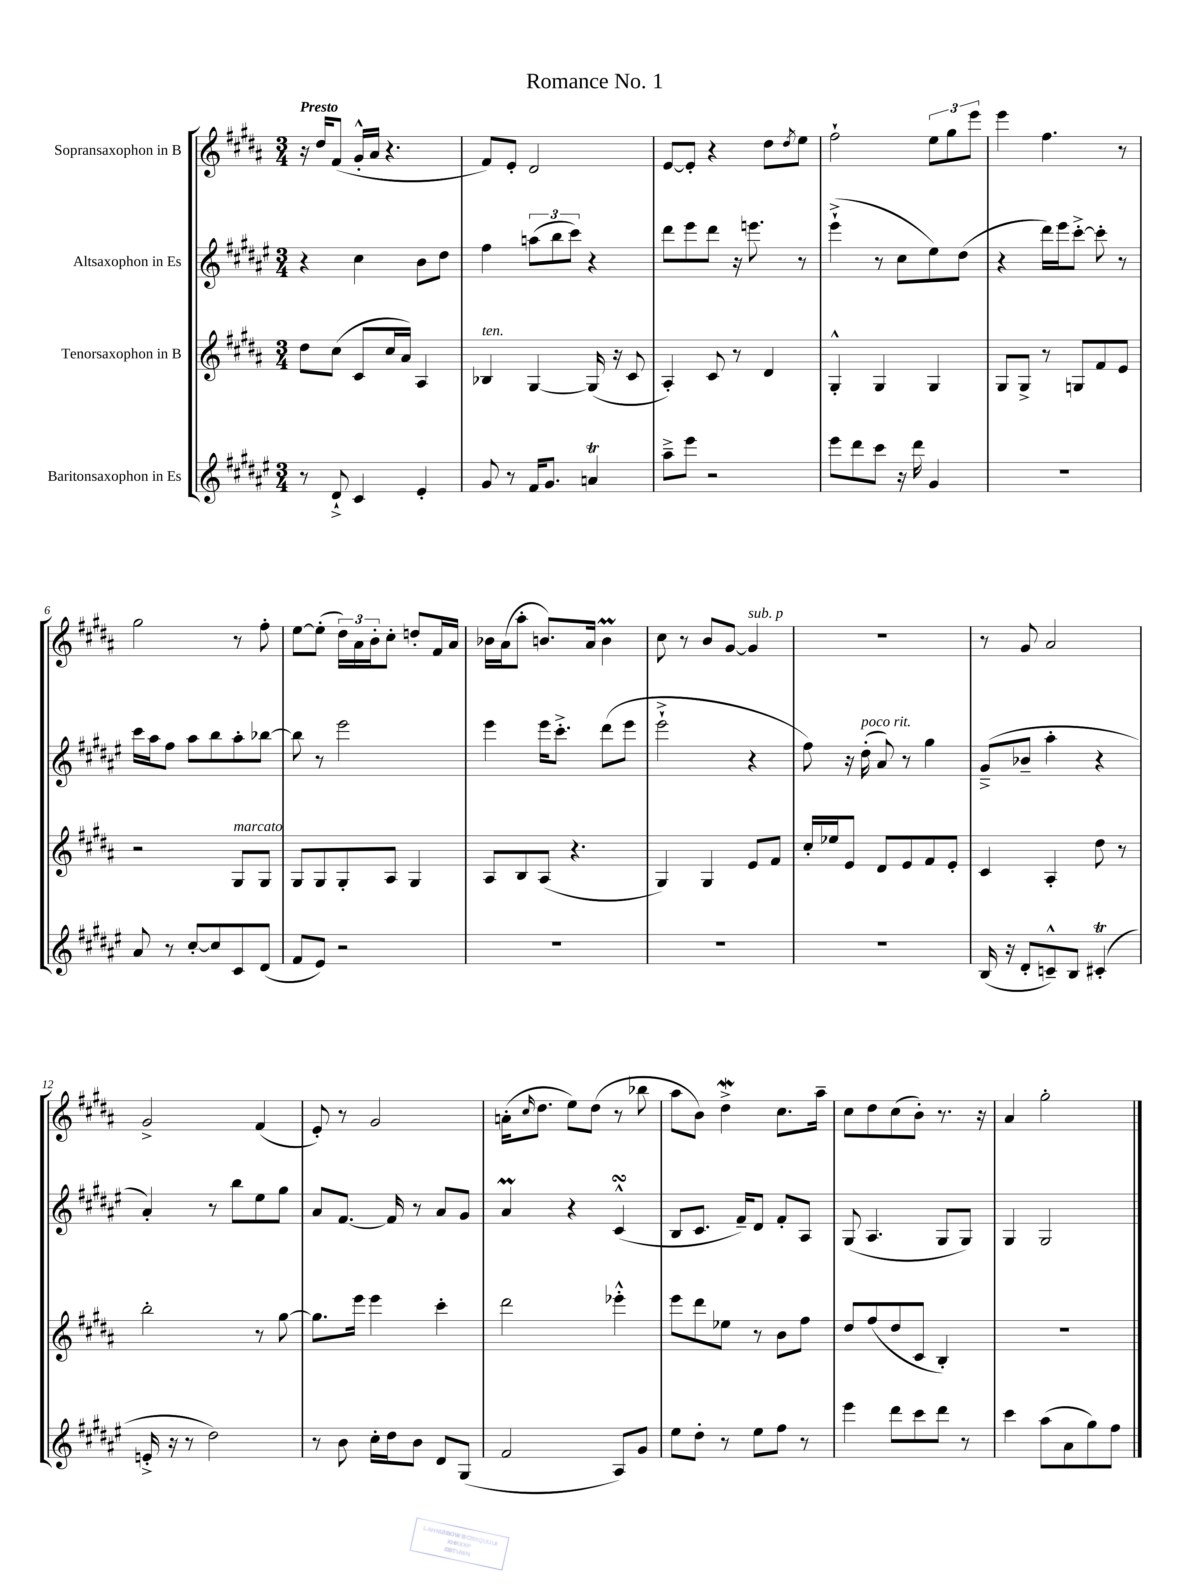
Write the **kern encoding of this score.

**kern	**kern	**kern	**kern
*part4	*part3	*part2	*part1
*staff4	*staff3	*staff2	*staff1
*I"Baritonsaxophon in Es	*I"Tenorsaxophon in B	*I"Altsaxophon in Es	*I"Sopransaxophon in B
*clefG2	*clefG2	*clefG2	*clefG2
*k[f#c#g#d#a#e#]	*k[f#c#g#d#a#]	*k[f#c#g#d#a#e#]	*k[f#c#g#d#a#]
*M3/4	*M3/4	*M3/4	*M3/4
=1	=1	=1	=1
!	!	!	!LO:TX:a:B:t=Presto
8r	8dd#\L	4r	16r
.	.	.	16dd#/KL
8d#`^/	(8cc#\J	.	(8f#/J
4c#/	8c#/L	4cc#\	16g#'^^/LL
.	.	.	16a#/JJ
.	16cc#/L	.	4.r
.	16a#/JJ)	.	.
4e#'/	4A#/	8b\L	.
.	.	8dd#\J	.
=2	=2	=2	=2
!	!LO:TX:a:i:t=ten.	!	!
8g#/	4B-X/	4ff#\	8f#/L)
8r	.	.	8e'/J
16f#/KL	[4G#/	(12aan\L	2d#/
8.g#/J	.	.	.
.	.	12bb\	.
.	.	12ccc#\J)	.
4anT/	(16G#/]	4r	.
.	16r	.	.
.	8c#/	.	.
=3	=3	=3	=3
8aa#~^\L	4A#'/)	8ddd#\L	[8e/L
8eee#\J	.	8eee#\	8e'/J]
2r	8c#/	8ddd#\J	4r
.	8r	16r	.
.	.	8.eeen\	.
.	4d#/	.	8dd#\L
.	.	.	8qdd#/
.	.	8r	8ee\J
=4	=4	=4	=4
8eee#\L	4G#'^^/	(4eee#`^\	2ff#`\
8ddd#\	.	.	.
8ccc#\J	4G#/	8r	.
16r	.	8cc#\L	.
16ddd#\	.	.	.
4g#/	4G#/	8ee#\)	12ee\L
.	.	.	12gg#\
.	.	(8dd#\J	.
.	.	.	12eee\J
=5	=5	=5	=5
2.r	8G#/L	4r	4eee\
.	8G#^/J	.	.
.	8r	16ddd#\LL)	4.ff#\
.	.	16eee#\J	.
.	8Gn/L	[8ccc#'^\J	.
.	8f#/	8ccc#'\]	.
.	8e/J	8r	8r
!!LO:LB:g=z
=6	=6	=6	=6
8a#/	2r	16ccc#\LL	2gg#\
.	.	16aa#\J	.
8r	.	8ff#\J	.
[8cc#'/L	.	8aa#\L	.
8cc#/]	.	8bb\	.
!	!LO:TX:a:i:t=marcato	!	!
8c#/	8G#/L	8aa#'\	8r
(8d#/J	8G#/J	[8bb-X\J	8ff#'\
=7	=7	=7	=7
8f#/L	8G#/L	8bb-\]	[8ee\L
8e#/J)	8G#/	8r	(8ee'\J]
2r	8G#'/	2eee#\	24dd#\LL)
.	.	.	24a#\
.	.	.	24b'\J
.	8A#/J	.	8cc#'\J
.	4G#/	.	8ddn'/L
.	.	.	16f#/L
.	.	.	16a#/JJ
=8	=8	=8	=8
2.r	8A#/L	4eee#\	16b-X\LL
.	.	.	(16a#\J
.	8B/	.	8aa#'\J
.	(8A#/J	16eee#\KL	8.bn/L)
.	.	8.ccc#'^\J	.
.	4.r	.	.
.	.	.	16a#/Jk
.	.	(8ddd#\L	4bM\
.	.	8eee#\J	.
=9	=9	=9	=9
2.r	4G#/)	2eee#`^\	8cc#\
.	.	.	8r
.	4G#/	.	8b/L
.	.	.	[8g#/J
!	!	!	!LO:TX:a:i:t=sub. p
.	8e/L	4r	4g#/]
.	8f#/J	.	.
=10	=10	=10	=10
2.r	16cc#'/LL	8ff#\)	2.r
.	16ee-X/J	.	.
.	8e/J	16r	.
!	!	!LO:TX:a:i:t=poco rit.	!
.	.	(16dd#'\	.
.	8d#/L	8a#/)	.
.	8e/	8r	.
.	8f#/	4gg#\	.
.	8e'/J	.	.
=11	=11	=11	=11
(16B/	4c#/	(8g#~^/L	8r
16r	.	.	.
8d#'/L	.	8b-X~/J	8g#/
8cn~^^/)	4A#'/	4aa#'\	2a#/
8B/J	.	.	.
(4c#XT'/	8dd#\	4r	.
.	8r	.	.
!!LO:LB:g=z
=12	=12	=12	=12
16en'^/	2bb'\	4a#'/)	2g#^/
16r	.	.	.
8r	.	.	.
2dd#\)	.	8r	.
.	.	8bb\L	.
.	8r	8ee#\	(4f#/
.	[8gg#\	8gg#\J	.
=13	=13	=13	=13
8r	8.gg#\L]	8a#/L	8e'/)
8b\	.	[8.f#/J	8r
.	16eee\Jk	.	.
16cc#'\LL	4eee\	.	2g#/
16dd#\J	.	16f#/]	.
8b\J	.	8r	.
8d#/L	4ccc#'\	8a#/L	.
(8G#/J	.	8g#/J	.
=14	=14	=14	=14
2f#/	2ddd#\	4a#m/	(16an'\KL
.	.	.	16qqcc#/
.	.	.	8.dd#\J
.	.	4r	8ee\L)
.	.	.	(8dd#\J
8A#/L)	4eee-X'^^\	(4c#sSSS^^/	8r
8g#/J	.	.	8bb-X\
=15	=15	=15	=15
8ee#\L	8eee\L	8B/L	8aa#\L
8dd#'\J	8ddd#\	8.c#/J	8b\J)
8r	8ee-X\J	.	4dd#W^\
.	.	16f#~/KL)	.
8ee#\L	8r	8d#/J	.
8ff#\J	8b\L	8f#'/L	8.cc#\L
8r	8ff#\J	8A#/J	.
.	.	.	16aa#~\Jk
=16	=16	=16	=16
4eee#\	8dd#/L	(8G#/	8cc#\L
.	(8ff#/	4.A#/	8dd#\
8ddd#\L	8dd#/	.	(8cc#\
8ccc#\	8c#/J	.	8b'\J)
8ddd#\J	4B'/)	8G#/L	8.r
8r	.	8G#/J)	.
.	.	.	16r
=17	=17	=17	=17
4ccc#\	2.r	4G#/	4a#/
(8aa#\L	.	2G#/	2gg#'\
8a#\	.	.	.
8gg#\)	.	.	.
8ff#\J	.	.	.
==	==	==	==
*-	*-	*-	*-
